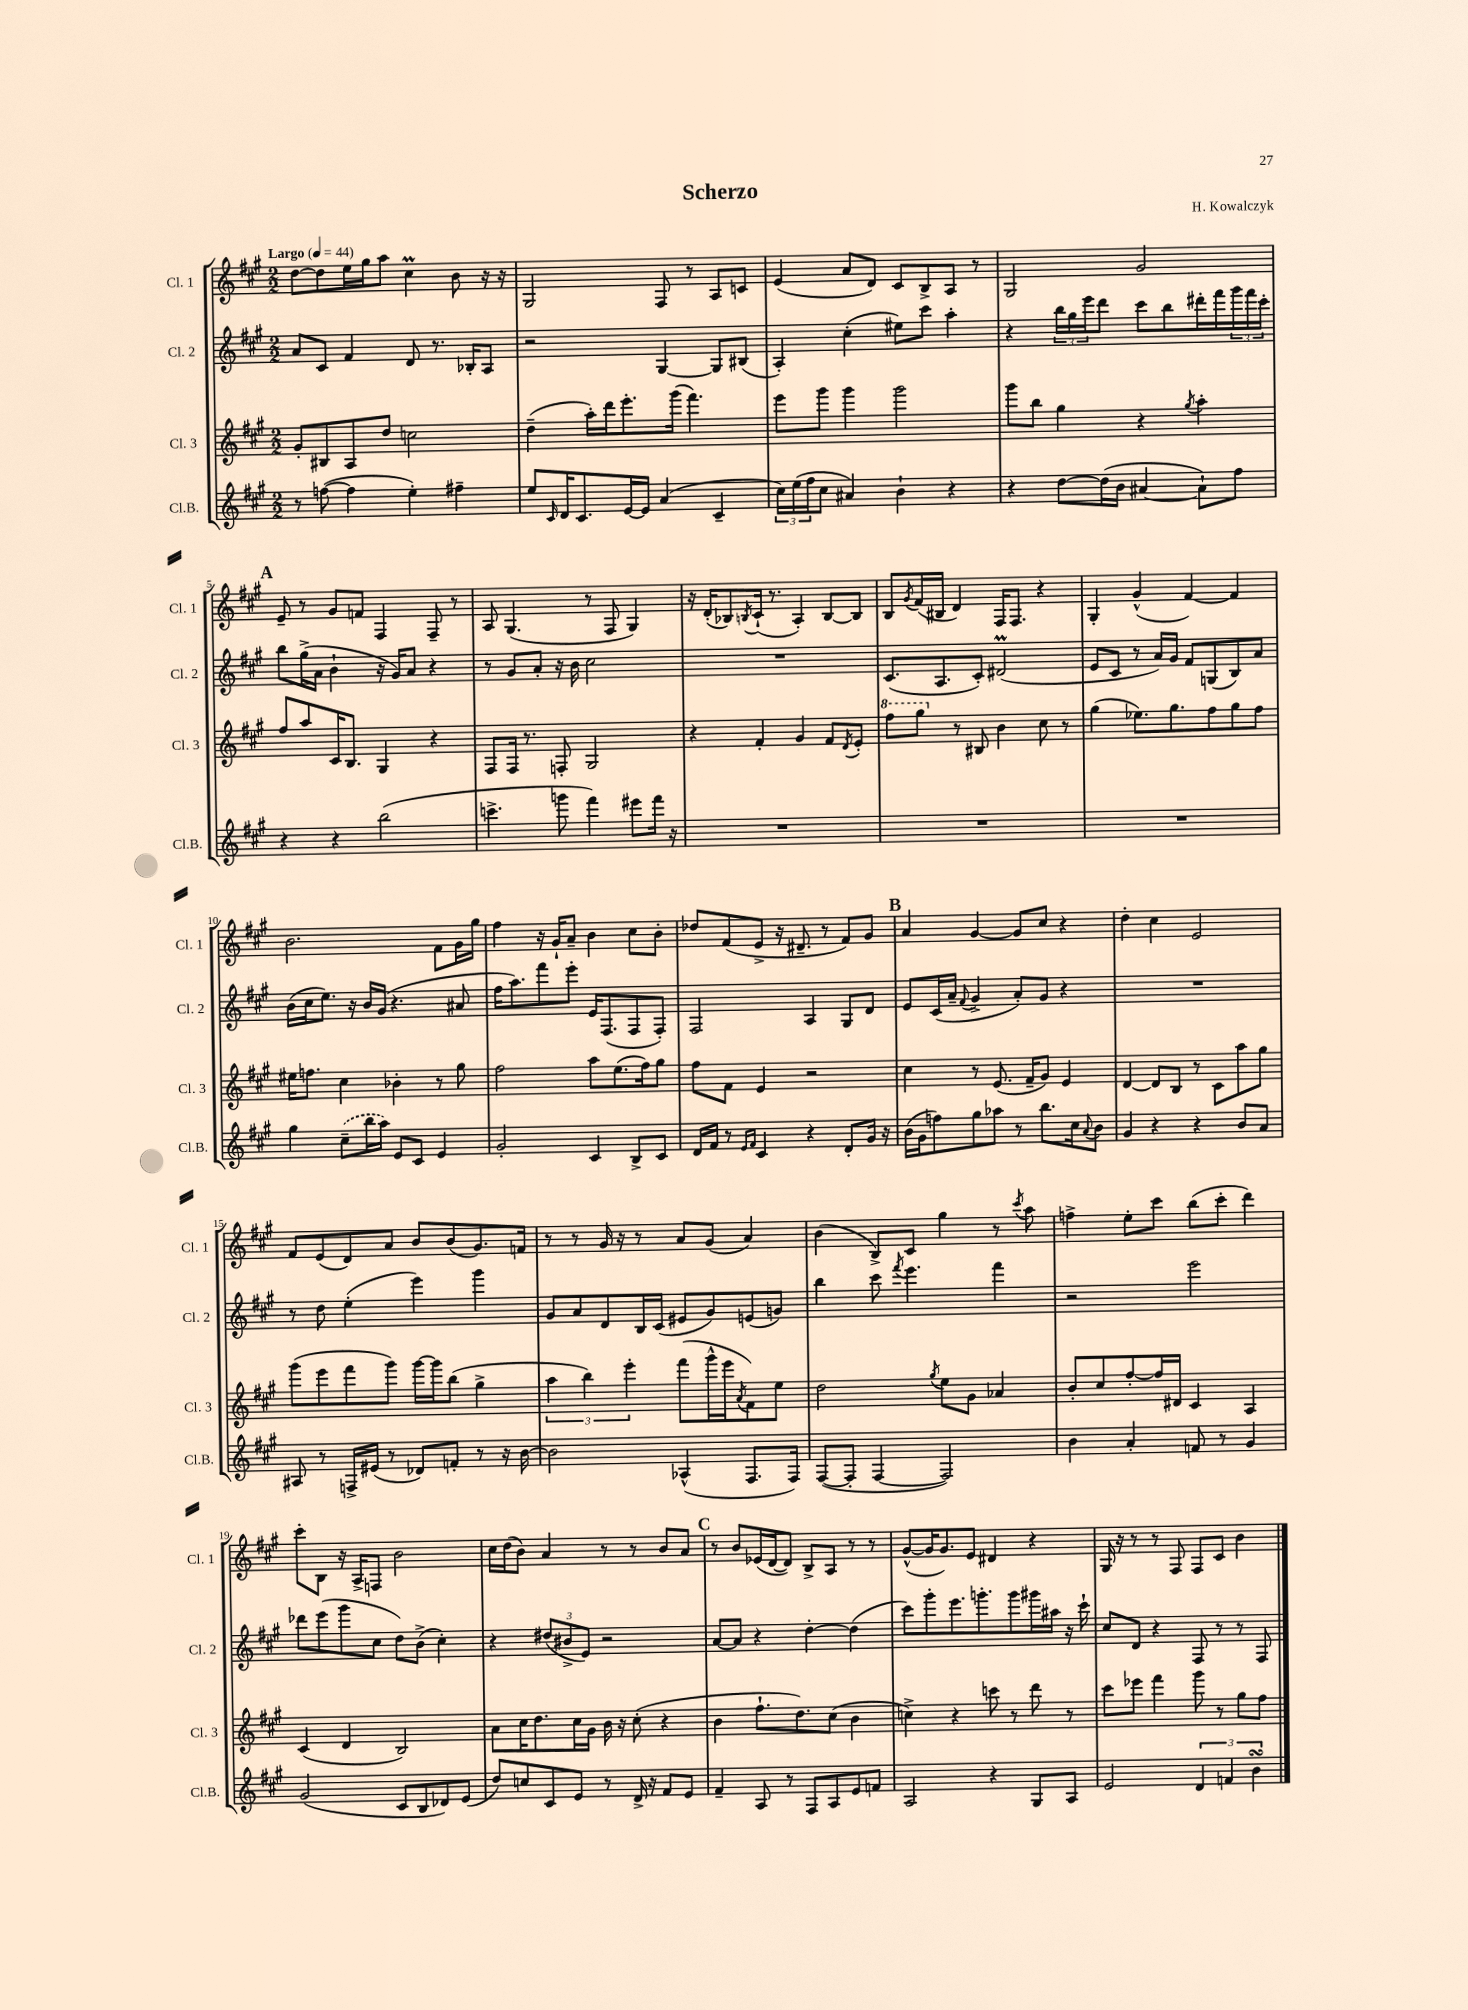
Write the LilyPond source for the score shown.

\header { title = "Scherzo" composer = "H. Kowalczyk" }
<<
\new StaffGroup <<
\new Staff = "s0" \with { instrumentName = "Cl. 1" shortInstrumentName = "Cl. 1" } {
    \clef treble \key a \major \numericTimeSignature \time 2/2 \tempo "Largo" 4 = 44
    d''8~ d''8 e''16 gis''16 a''8 cis''4\prall b'8 r16 r16 |
    gis2 fis8 r8 a8 c'8 |
    e'4( a'8 d'8) cis'8 b8-> a8 r8 |
    gis2 gis'2 |
    \mark \markup { \bold "A" } e'8-- r8 gis'8 f'8 fis4 fis8-- r8 |
    a8 gis4.( r8 fis8 gis4) |
    r16 d'16-.( bes8) \acciaccatura { b8 } cis'16-!( r8. a4-.) b8~ b8 |
    b8 \acciaccatura { gis'8 } fis'16( bis16 d'4) fis16 fis8. r4 |
    gis4-. gis'4-^( fis'4~) fis'4 |
    b'2. fis'8 gis'16 gis''16 |
    fis''4 r16 gis'16-! a'8-- b'4 cis''8 b'8-. |
    des''8 fis'8( e'8-> r16 dis'8.-- r8 fis'8) gis'8 |
    \mark \markup { \bold "B" } a'4 gis'4~ gis'8 cis''8 r4 |
    d''4-. cis''4 e'2 |
    fis'8 e'8( d'8) a'8 b'8 b'8( gis'8.) f'16 |
    r8 r8 gis'16 r16 r8 a'8 gis'8( a'4) |
    b'4( b8->) cis'8 gis''4 r8 \acciaccatura { cis'''8 } a''8 |
    f''4-> e''8-. cis'''8 b''8( cis'''8-. d'''4) |
    cis'''8-. b8 r16 a16-> f8 b'2 |
    cis''16 d''16( b'8) a'4 r8 r8 b'8 a'8 |
    \mark \markup { \bold "C" } r8 b'8 ees'16( d'16~ d'8) b8-> a8 r8 r8 |
    gis'8~-^( gis'16 gis'8.) e'8 dis'4 r4 |
    gis16 r16 r8 r8 fis8 fis8 cis'8 b'4 \bar "|." |
}
\new Staff = "s1" \with { instrumentName = "Cl. 2" shortInstrumentName = "Cl. 2" } {
    \clef treble \key a \major \numericTimeSignature \time 2/2
    a'8 cis'8 fis'4 d'8 r8. bes16-. a8 |
    r2 gis4~ gis8 bis8( |
    a4-.) cis''4-.( eis''8) cis'''8 a''4-. |
    r4 \tuplet 3/2 { b''16 gis''16 e'''16 } d'''8 cis'''8 b''8 dis'''16-. fis'''16 \tuplet 3/2 { gis'''16 fis'''16 cis'''16-. } |
    \mark \markup { \bold "A" } b''8 gis''16->( a'16 b'4-! r16 gis'16) a'8 r4 |
    r8 gis'8 a'8-. r16 b'16 cis''2 |
    R1 |
    cis'8.( a8. cis'8-.) dis'2\prall( |
    e'8 cis'8 r8 a'16) gis'16 fis'8 g8( b8) a'8 |
    b'16( cis''16 e''8.) r16 b'16 gis'16( r4. ais'8 |
    fis''16 a''8.) fis'''8 e'''8-. e'16 fis8.( fis8 fis8-.) |
    fis2 a4 gis8 d'8 |
    \mark \markup { \bold "B" } e'8 cis'16( a'16-- \appoggiatura { fis'8 } gis'4-> a'8-.) gis'8 r4 |
    R1 |
    r8 d''8 e''4-.( e'''4) gis'''4 |
    gis'8 a'8 d'8 b16 cis'16( eis'8 gis'8) e'8( g'8) |
    b''4 cis'''8 \acciaccatura { fis'''8 } e'''4. fis'''4 |
    r2 e'''2 |
    des'''8 e'''8( gis'''8 cis''8 d''8) b'8->( cis''4-.) |
    r4 \tuplet 3/2 { dis''8( bis'8-> e'8) } r2 |
    \mark \markup { \bold "C" } a'8~ a'8 r4 d''4~-. d''4( |
    cis'''8) gis'''8-. e'''8. g'''8.-. g'''8 gis'''16 ais''16 r16 cis'''16-! |
    cis''8 d'8 r4 fis8 r8 r8 fis8 \bar "|." |
}
\new Staff = "s2" \with { instrumentName = "Cl. 3" shortInstrumentName = "Cl. 3" } {
    \clef treble \key a \major \numericTimeSignature \time 2/2
    gis'8-. bis8 a8 d''8 c''2 |
    d''4--( a''16-.) d'''16 e'''8.-. gis'''16( fis'''4.) |
    e'''8 gis'''8 gis'''4 gis'''2 |
    gis'''8 b''8 gis''4 r4 \acciaccatura { gis''8 } a''4-. |
    \mark \markup { \bold "A" } fis''8 a''8 cis'16 b8. gis4 r4 |
    fis8 fis16 r8. f8-. gis2 |
    r4 fis'4-. gis'4 fis'8 \acciaccatura { d'8 } e'8-. |
    \ottava #1 fis'''8 gis'''8 \ottava #0 r8 bis8 b'4 cis''8 r8 |
    gis''4( ees''8.) gis''8. fis''8 gis''8 fis''8 |
    eis''16 f''8. cis''4 bes'4-. r8 gis''8 |
    fis''2 a''8 e''8.( fis''16) gis''8 |
    fis''8 fis'8 e'4 r2 |
    \mark \markup { \bold "B" } cis''4 r8 e'8.( fis'16-- gis'8) e'4 |
    d'4~ d'8 b8 r8 cis'8 a''8 gis''8 |
    gis'''8( e'''8 fis'''8 gis'''8) gis'''16~ gis'''16 b''8( gis''4-> |
    \tuplet 3/2 { a''4 b''4) e'''4-. } fis'''8( gis'''16-^ e'''16 \acciaccatura { a'8 } fis'8) e''8 |
    d''2 \acciaccatura { gis''8 } e''8 gis'8 aes'4 |
    b'8-. cis''8 fis''8~-. fis''16 dis'16 cis'4 a4 |
    cis'4( d'4 b2) |
    a'8 cis''16 d''8. cis''16 gis'16 b'16 r16 cis''8-.( r4 |
    \mark \markup { \bold "C" } b'4 fis''8.-! d''8.) cis''8( b'4 |
    c''4->) r4 c'''8 r8 d'''8 r8 |
    cis'''8 ees'''8 fis'''4 gis'''8 r8 gis''8 fis''8 \bar "|." |
}
\new Staff = "s3" \with { instrumentName = "Cl.B." shortInstrumentName = "Cl.B." } {
    \clef treble \key a \major \numericTimeSignature \time 2/2
    r8 f''8~( f''4 e''4-.) fis''4-- |
    e''8 \grace { cis'16 } d'16 cis'8. e'16~ e'16 a'4( cis'4-- |
    \tuplet 3/2 { cis''16) e''16( fis''16 } cis''8 ais'4) b'4-! r4 |
    r4 d''8~ d''16( b'16 ais'4~ ais'8-!) fis''8 |
    \mark \markup { \bold "A" } r4 r4 b''2( |
    c'''4.-> g'''8 fis'''4) eis'''8 fis'''16 r16 |
    R1 |
    R1 |
    R1 |
    gis''4 \once \slurDashed cis''8--( b''16 a''16) e'8 cis'8 e'4 |
    gis'2-. cis'4 b8-> cis'8 |
    d'16 fis'16 r8 \grace { e'16 fis'16 } cis'4 r4 d'8-. gis'16 r16 |
    \mark \markup { \bold "B" } b'16( gis'16 f''8) gis''8 aes''8 r8 b''8. cis''16 \appoggiatura { a'8 } b'8 |
    gis'4 r4 r4 b'8 a'8 |
    ais8 r8 f16-> eis'16( r8 des'8) f'8-. r8 r16 b'16~ |
    b'2 aes4-^( fis8. fis16) |
    fis8~( fis8-. fis4~ fis2) |
    b'4 a'4-. f'8 r8 gis'4 |
    gis'2( cis'8 b8 des'8) e'8( |
    d''8) c''8 cis'8 e'8 r8 d'16-> r16 fis'8 e'8 |
    \mark \markup { \bold "C" } fis'4-- a8 r8 fis8 a8 e'8 f'8 |
    a2 r4 gis8 a8 |
    e'2 \tuplet 3/2 { d'4 f'4 b'4\turn } \bar "|." |
}
>>
>>
